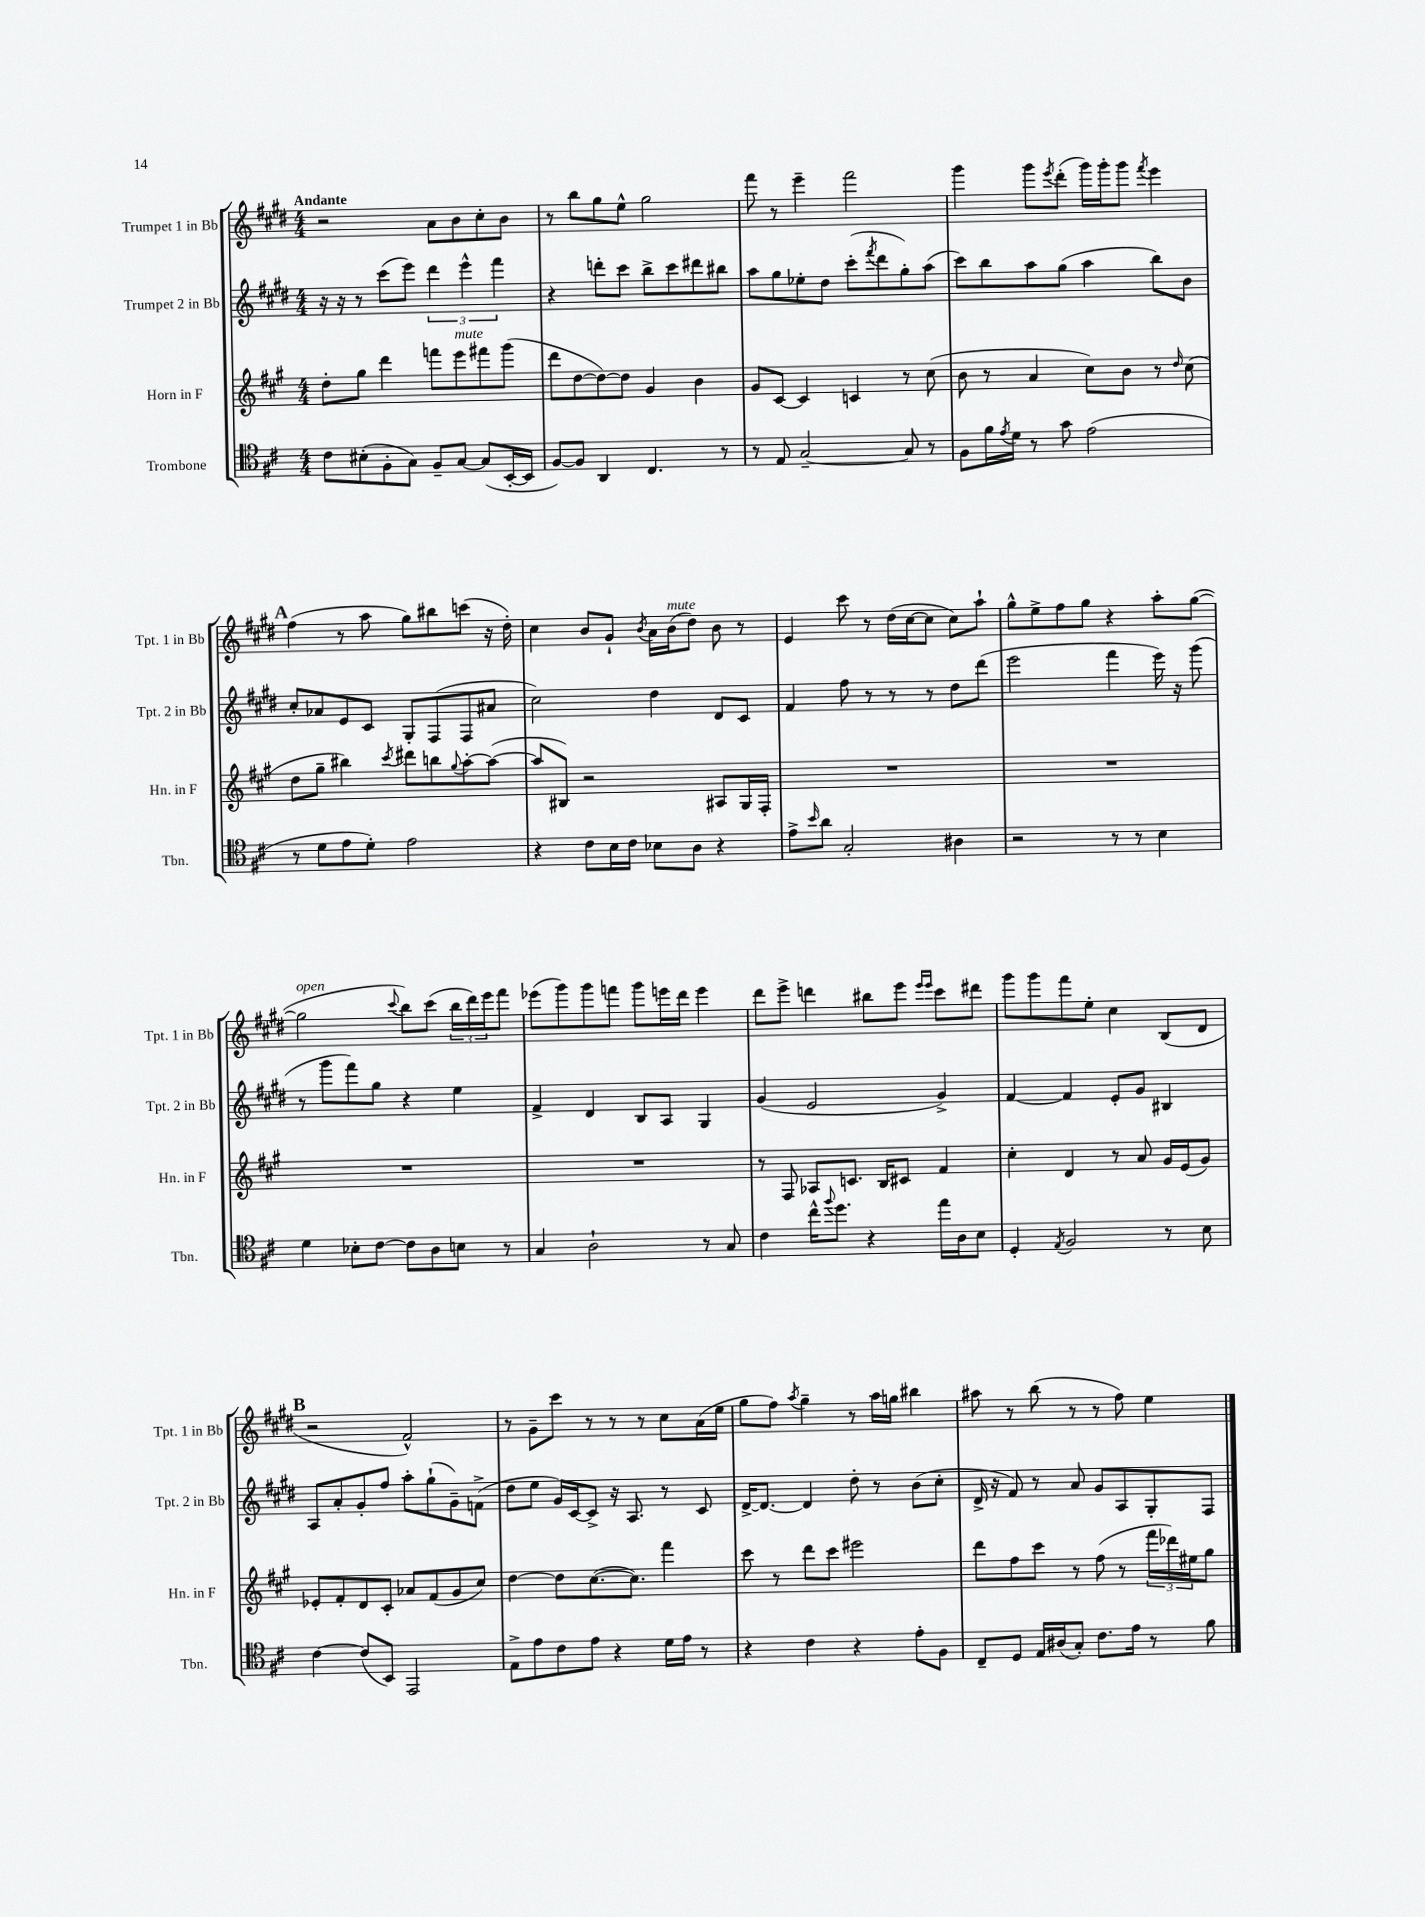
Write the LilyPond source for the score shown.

<<
\new StaffGroup <<
\new Staff = "s0" \with { instrumentName = "Trumpet 1 in Bb" shortInstrumentName = "Tpt. 1 in Bb" } {
    \clef treble \key e \major \numericTimeSignature \time 4/4 \tempo "Andante"
    r2 a'8 b'8 cis''8-. b'8 |
    r8 b''8 gis''8 e''8-^ gis''2 |
    fis'''8 r8 e'''4-- fis'''2 |
    gis'''4 gis'''8 \acciaccatura { e'''8 } dis'''8-.( gis'''16) gis'''16-. gis'''8 \acciaccatura { fis'''8 } e'''4 |
    \mark \markup { \bold "A" } fis''4( r8 a''8 gis''8) bis''8 c'''8( r16 dis''16-.) |
    cis''4 b'8 gis'8-! \acciaccatura { b'8 } a'16 b'16^\markup { \italic "mute" }( dis''8) b'8 r8 |
    e'4 cis'''8 r8 dis''16( cis''16~ cis''8 cis''8) a''8-! |
    gis''8-^ e''8-> fis''8 gis''8 r4 a''8-. gis''8~( |
    gis''2^\markup { \italic "open" } \appoggiatura { cis'''8 } b''8) cis'''8( \tuplet 3/2 { b''16 dis'''16) e'''16 } fis'''8 |
    ees'''8( gis'''8) gis'''8 f'''8 gis'''8 e'''16 dis'''16 e'''4 |
    dis'''8 e'''8-> d'''4 bis''8 e'''8 \grace { e'''16 e'''16 } cis'''8 dis'''8 |
    gis'''8 gis'''8 fis'''8 e''8-. cis''4 b8( dis'8 |
    \mark \markup { \bold "B" } r2 fis'2-^) |
    r8 gis'8-- cis'''8 r8 r8 r8 cis''8 a'16( e''16 |
    gis''8 fis''8) \acciaccatura { a''8 } gis''4-- r8 a''16 g''16 bis''4 |
    ais''8 r8 b''8( r8 r8 fis''8) e''4 \bar "|." |
}
\new Staff = "s1" \with { instrumentName = "Trumpet 2 in Bb" shortInstrumentName = "Tpt. 2 in Bb" } {
    \clef treble \key e \major \numericTimeSignature \time 4/4
    r16 r16 r8 cis'''8( e'''8) \tuplet 3/2 { dis'''4 e'''4-^ fis'''4 } |
    r4 d'''8-. cis'''8 b''8-> cis'''8 dis'''8 bis''8 |
    a''8 gis''8 ees''8-. dis''8 cis'''8-.( \acciaccatura { fis'''8 } dis'''8 gis''8-.) a''8( |
    cis'''8) b''8 a''8 gis''8( a''4 b''8) b'8 |
    \mark \markup { \bold "A" } cis''8-. aes'8 e'8 cis'8 gis8-. fis8( fis8 ais'8 |
    cis''2) dis''4 dis'8 cis'8 |
    fis'4 fis''8 r8 r8 r8 dis''8 dis'''8( |
    e'''2 fis'''4 e'''16) r16 gis'''8( |
    r8 gis'''8 fis'''8) gis''8 r4 e''4 |
    fis'4-> dis'4 b8 a8 gis4 |
    gis'4( e'2 gis'4->) |
    fis'4~ fis'4 e'8-. gis'8 bis4 |
    \mark \markup { \bold "B" } a8 a'8-. gis'8-. fis''8 a''8-. gis''8-!( gis'8--) f'8->( |
    dis''8 e''8 gis'16) cis'16~ cis'8-> r16 a8. r8 cis'8 |
    dis'16~-> dis'8.~ dis'4 dis''8-. r8 b'8( cis''8-. |
    dis'16-> r16 fis'8) r8 a'8 gis'8 a8 gis8-. fis8 \bar "|." |
}
\new Staff = "s2" \with { instrumentName = "Horn in F" shortInstrumentName = "Hn. in F" } {
    \clef treble \key a \major \numericTimeSignature \time 4/4
    d''8-. gis''8 d'''4 f'''8 e'''8^\markup { \italic "mute" } fis'''8 gis'''8( |
    d'''8 d''8~ d''8~) d''8 gis'4 b'4 |
    gis'8 cis'8~ cis'4 c'4 r8 cis''8( |
    b'8 r8 a'4 cis''8) b'8 r8 \grace { d''16 } cis''8( |
    \mark \markup { \bold "A" } d''8 gis''8-- bis''4) \acciaccatura { cis'''8 } dis'''8 b''8 \appoggiatura { gis''8 } a''8~-. a''8~( |
    a''8 bis8) r2 ais8 gis16 fis16-. |
    R1 |
    R1 |
    R1 |
    R1 |
    r8 fis8 aes8 c'8. b16 cis'8 fis'4 |
    cis''4-. d'4 r8 a'8 gis'16 e'16( gis'8) |
    \mark \markup { \bold "B" } ees'8-. fis'8-. d'8 cis'8-. aes'8 fis'8( gis'8 cis''8) |
    d''4~ d''8 cis''8.~( cis''8.) fis'''4 |
    cis'''8 r8 d'''8 cis'''8 eis'''2 |
    d'''8 fis''8 cis'''8 r8 fis''8( r8 \tuplet 3/2 { fis'''16 des'''16) eis''16 } gis''8 \bar "|." |
}
\new Staff = "s3" \with { instrumentName = "Trombone" shortInstrumentName = "Tbn." } {
    \clef tenor \key d \major \numericTimeSignature \time 4/4
    cis'8 bis8-.( fis8-. g8) fis8-- g8~ g8( b,16~-. b,16 |
    fis8~) fis8 a,4 cis4. r8 |
    r8 e8 g2~-- g8 r8 |
    fis8 fis'16 \acciaccatura { e'8 } d'16 r8 g'8 e'2( |
    \mark \markup { \bold "A" } r8 d'8 e'8 d'8-.) e'2 |
    r4 cis'8 b16 cis'16 bes8 a8 r4 |
    e'8-> \grace { b'16 } a'8 g2-. ais4 |
    r2 r8 r8 b4 |
    d'4 bes8-. cis'8~ cis'8 a8 b8 r8 |
    g4 a2-! r8 g8 |
    cis'4 cis''16-^ \appoggiatura { fis''8 } d''8. r4 e''16 a16 b8 |
    d4-. \acciaccatura { e8 } fis2 r8 b8 |
    \mark \markup { \bold "B" } cis'4~ cis'8( b,8) e,2 |
    e8-> e'8 cis'8 e'8 r4 d'16 e'16 r8 |
    r4 cis'4 r4 e'8-. fis8 |
    cis8-- d8 e16 ais16( g8-.) cis'8. e'16 r8 fis'8 \bar "|." |
}
>>
>>
\layout { \context { \Score \remove "Bar_number_engraver" } }
